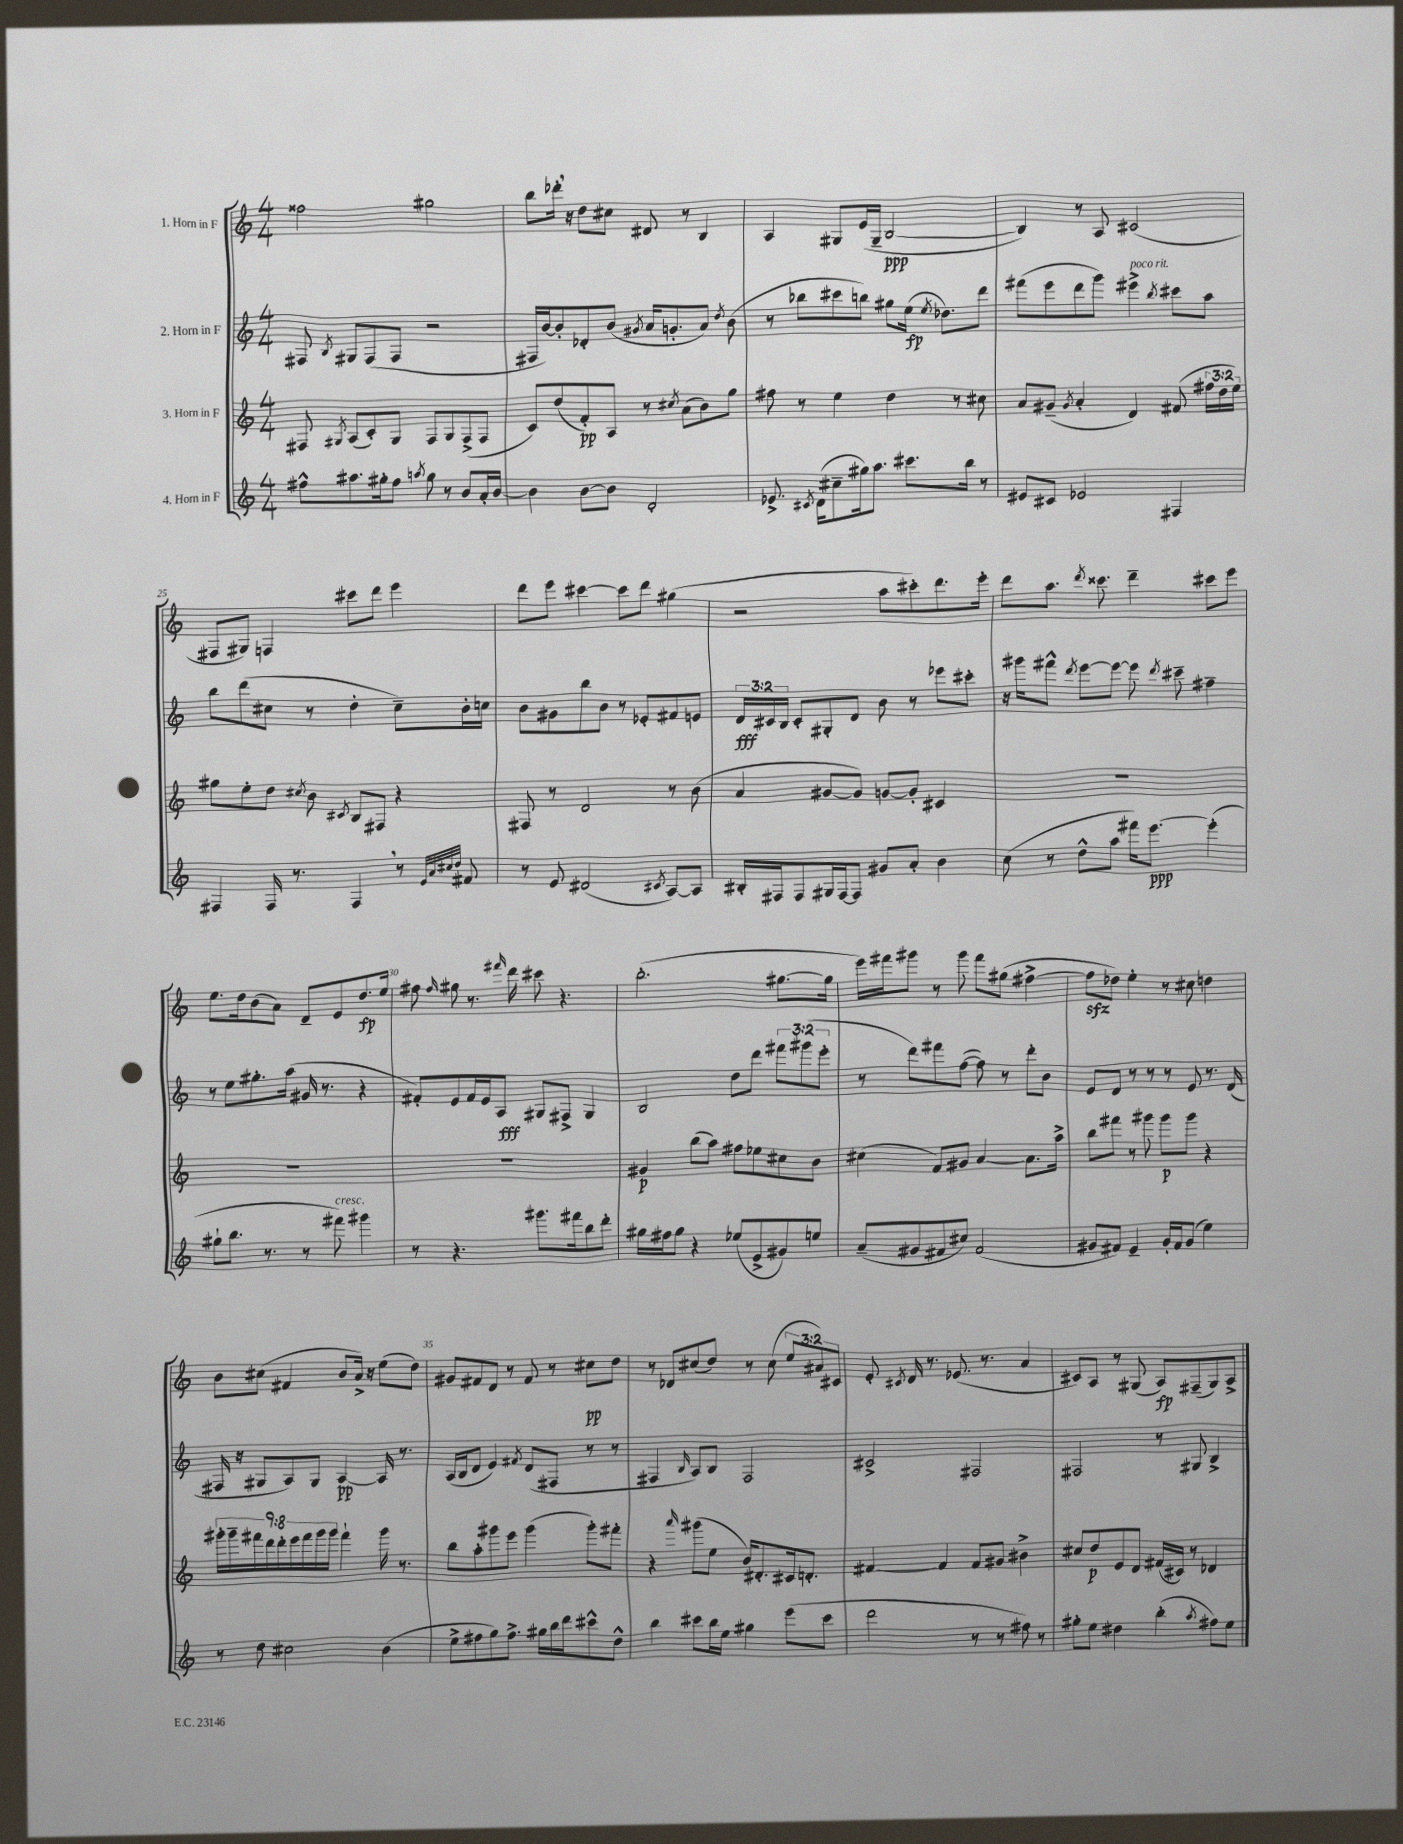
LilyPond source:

<<
\new StaffGroup <<
\new Staff = "s0" \with { instrumentName = "1. Horn in F" } {
    \clef treble \key c \major \numericTimeSignature \time 4/4 \override Staff.TupletNumber.text = #tuplet-number::calc-fraction-text
    \autoBeamOff fisis''2 gis''2 |
    b''8[ des'''16]-. \breathe r16 d''8[ cis''8] dis'8 r8 b4 |
    a4 gis8[ e'16( gis16]-- b2~\ppp |
    b4) r8 a8 cis'2( |
    fis8[ gis8]) f4 cis'''8[ d'''8] e'''4 |
    d'''8[ e'''8] cis'''4~ cis'''8[ d'''8] gis''4( |
    r2 a''8[ cis'''8-.) d'''8. e'''16]-. |
    d'''8[ a''8.] \acciaccatura { d'''8 } cisis'''8. d'''4-- cis'''8[ e'''8] |
    e''8.[ d''16 b'8( a'8]) d'8[-- e'8 d''8.\fp e''16] |
    fis''8 \grace { fis''16 } gis''8 r8. \grace { fis'''16 } d'''16 cis'''8 r4. |
    b''2.-.( gis''8.[~ gis''16] |
    e'''16[) fis'''16 gis'''8] r8 gis'''8 fis'''8[ gis''8]( fis''4~-> |
    fis''8[\sfz des''8]) e''4-. r8 cis''8 d''4 |
    b'8[ cis''8]( fis'4 b'8[ a'16]->) r16 e''8[( d''8]) |
    gis'8[ fis'8 d'8] r8 fis'8 r8 cis''8[\pp d''8] |
    r8 des'8[ cis''8( d''8]) r8 cis''8( \tuplet 3/2 { e''8[ ais'8) cis'8] } |
    e'8-. \acciaccatura { cis'8 } d'16 r8. ees'8.( r8. a'4 |
    cis'8[) a8] r8 gis8( a8[\fp) fis8--( gis8) a8]-> \bar "|." |
}
\new Staff = "s1" \with { instrumentName = "2. Horn in F" } {
    \clef treble \key c \major \numericTimeSignature \time 4/4 \override Staff.TupletNumber.text = #tuplet-number::calc-fraction-text
    \autoBeamOff fis8 \acciaccatura { b8 } gis8[ fis8( fis8] r2 |
    fis16[ b'16~) b'8-. des'8-. b'8]( \acciaccatura { gis'8 } a'16[ g'8.-. a'8]) \acciaccatura { d''8 } b'8( |
    r8 bes''8[ cis'''8 b''8]) gis''8[ e''16]\fp( \acciaccatura { e''8 } des''8.[) d'''8] |
    fis'''8[( e'''8 d'''8 g'''8]) eis'''4->^\markup { \italic "poco rit." } \acciaccatura { b''8 } cis'''8[ a''8] |
    b''8[ d'''8( cis''8] r8 d''4-. cis''8[--) b'16-. c''16] |
    b'8[ gis'8 b''8 b'8] r8 ees'8[-. fis'8 e'8] |
    \tuplet 3/2 { d'16[\fff cis'16 b16] } cis'8[-. gis8-. d'8] b'8 r8 ees'''8[ cis'''8]-. |
    r16 gis'''16[ fis'''8]-^ \acciaccatura { d'''8 } e'''8[~ e'''8]~ e'''8 \acciaccatura { d'''8 } cis'''8-- fis''4-- |
    r8 e''8[ gis''8.-. a''16]( gis'16 r8. r4 |
    fis'8[-.) e'8 fis'16 e'16 a8]\fff gis8[ fis8]-> gis4 |
    b2 d''8[ d'''8] \tuplet 3/2 { fis'''8[ gis'''8( e'''8]-. } |
    r8 d'''8[) fis'''8 f''8]~( f''8) r8 d'''8[-. b'8] |
    e'8[ d'8] r8 r8 r8 e'8 r8. d'16( |
    fis16 r16 gis8[ a8) gis8] a4~\pp a16 r8. |
    a16[( b16 d'8] e'4) \acciaccatura { fis'8 } d'8[( fis8] r8 r8 |
    fis4 \grace { b16 } a8[) b8] fis2 |
    cis'2-> fis2 |
    fis2 r8 gis8 b4-> \bar "|." |
}
\new Staff = "s2" \with { instrumentName = "3. Horn in F" } {
    \clef treble \key c \major \numericTimeSignature \time 4/4 \override Staff.TupletNumber.text = #tuplet-number::calc-fraction-text
    \autoBeamOff fis8 \acciaccatura { gis8 } a8[( c'8-.) gis8] fis8[ gis8 fis8->( fis8] |
    c'8[) d''8( f'8-.\pp) a8] r8 \acciaccatura { cis''8 } a'8[( b'8) g''8] |
    fis''8 r8 e''4 d''4 r8 cis''8 |
    a'8[ gis'8]--( \acciaccatura { gis'8 } a'4-. d'4) fis'8( \tuplet 3/2 { fis''16[ d''16 e''16]) } |
    gis''8[ e''8-. d''8] \acciaccatura { cis''8 } b'8 \acciaccatura { cis'8 } b8[ fis8] r4 |
    fis8 r8 d'2 r8 b'8( |
    a'4 gis'8[~ gis'8]) g'8[~ g'8]-. cis'4 |
    R1 |
    R1 |
    R1 |
    gis'4\p b''8[( a''8]) fis''8[ ees''8 cis''8 b'8] |
    cis''4( f'8[) gis'8] a'4~ a'8.[ a''16]-> |
    b''8[ fis'''8] r8 gis'''8 gis'''8[\p gis'''8] r4 |
    \tuplet 9/8 { gis'''16[-. gis'''16-- fis'''16 d'''16 d'''16-. e'''16 fis'''16 gis'''16 gis'''16] } fis'''4-! gis'''16 r8. |
    b''8[ a''8-. gis'''8 e'''8] gis'''4( gis'''8[-.) fis'''8]-. |
    r4 \grace { a'''16 } gis'''8[( e''8] b'16[) dis'8.-. cis'16 d'8.]-. |
    fis'4~ fis'4 fis'8[ gis'8] bis'4-> |
    cis''8[ d''8\p e'8 d'8] fis'16[( cis'16]) r8 des'4 \bar "|." |
}
\new Staff = "s3" \with { instrumentName = "4. Horn in F" } {
    \clef treble \key c \major \numericTimeSignature \time 4/4
    \autoBeamOff fis''8[-^ ais''8. gis''16-. fis''8] \acciaccatura { a''8 } gis''8 r8 b'8[ a'16-. b'16]~ |
    b'4 b'8[~ b'8] d'2-. |
    ees'8.-> \acciaccatura { cis'8 } d'16[( cis''8-- gis''16) a''8.] cis'''8.[ b''16] r8 |
    eis'8[ cis'8] ees'2 fis4 |
    fis4 fis16 r8. fis4 \breathe r8 \grace { e'32[ a'32 cis''32 d''32] } fis'8 |
    r8 e'8 dis'2( \acciaccatura { cis'8 } a8[~) a8] |
    bis16[-. fis16 fis8 gis16 fis16~ fis8] gis'8[ a'8]-. b'4 |
    c''8( r8 d''8[-^ a''8] fis'''16[) e'''8.]~\ppp e'''4-.( |
    gis''8[-! b''8.] r8. r8 fis'''8^\markup { \italic "cresc." }) gis'''4 |
    r8 r4. gis'''8.[ fis'''16 b''8 d'''8]-. |
    gis''16[ fis''16 gis''8] r4 ees''8[( e'8-> gis'8) e''8] |
    a'8[--( gis'8 fis'8 cis''8]) fis'2( |
    gis'8[ fis'8]) e'4-- gis'16[-. fis'16 gis'8]( e''4) |
    r8 d''8 cis''2 b'4( |
    e''8[-> fis''8 g''8) fis''8.]-> gis''16[ b''16 d'''16 cis'''8-^ d''8]-^ |
    b''4 cis'''8[ b''16 e''16] gis''4 e'''8[( cis'''8] |
    d'''2 r8 r8 fis''8) r8 |
    gis''8[-. e''8] dis''4 b''4-.( \acciaccatura { a''8 } fis''8[) e''8] \bar "|." |
}
>>
>>
\layout { \context { \Score currentBarNumber = #21 \override BarNumber.break-visibility = ##(#f #t #t) barNumberVisibility = #(every-nth-bar-number-visible 5) } }
